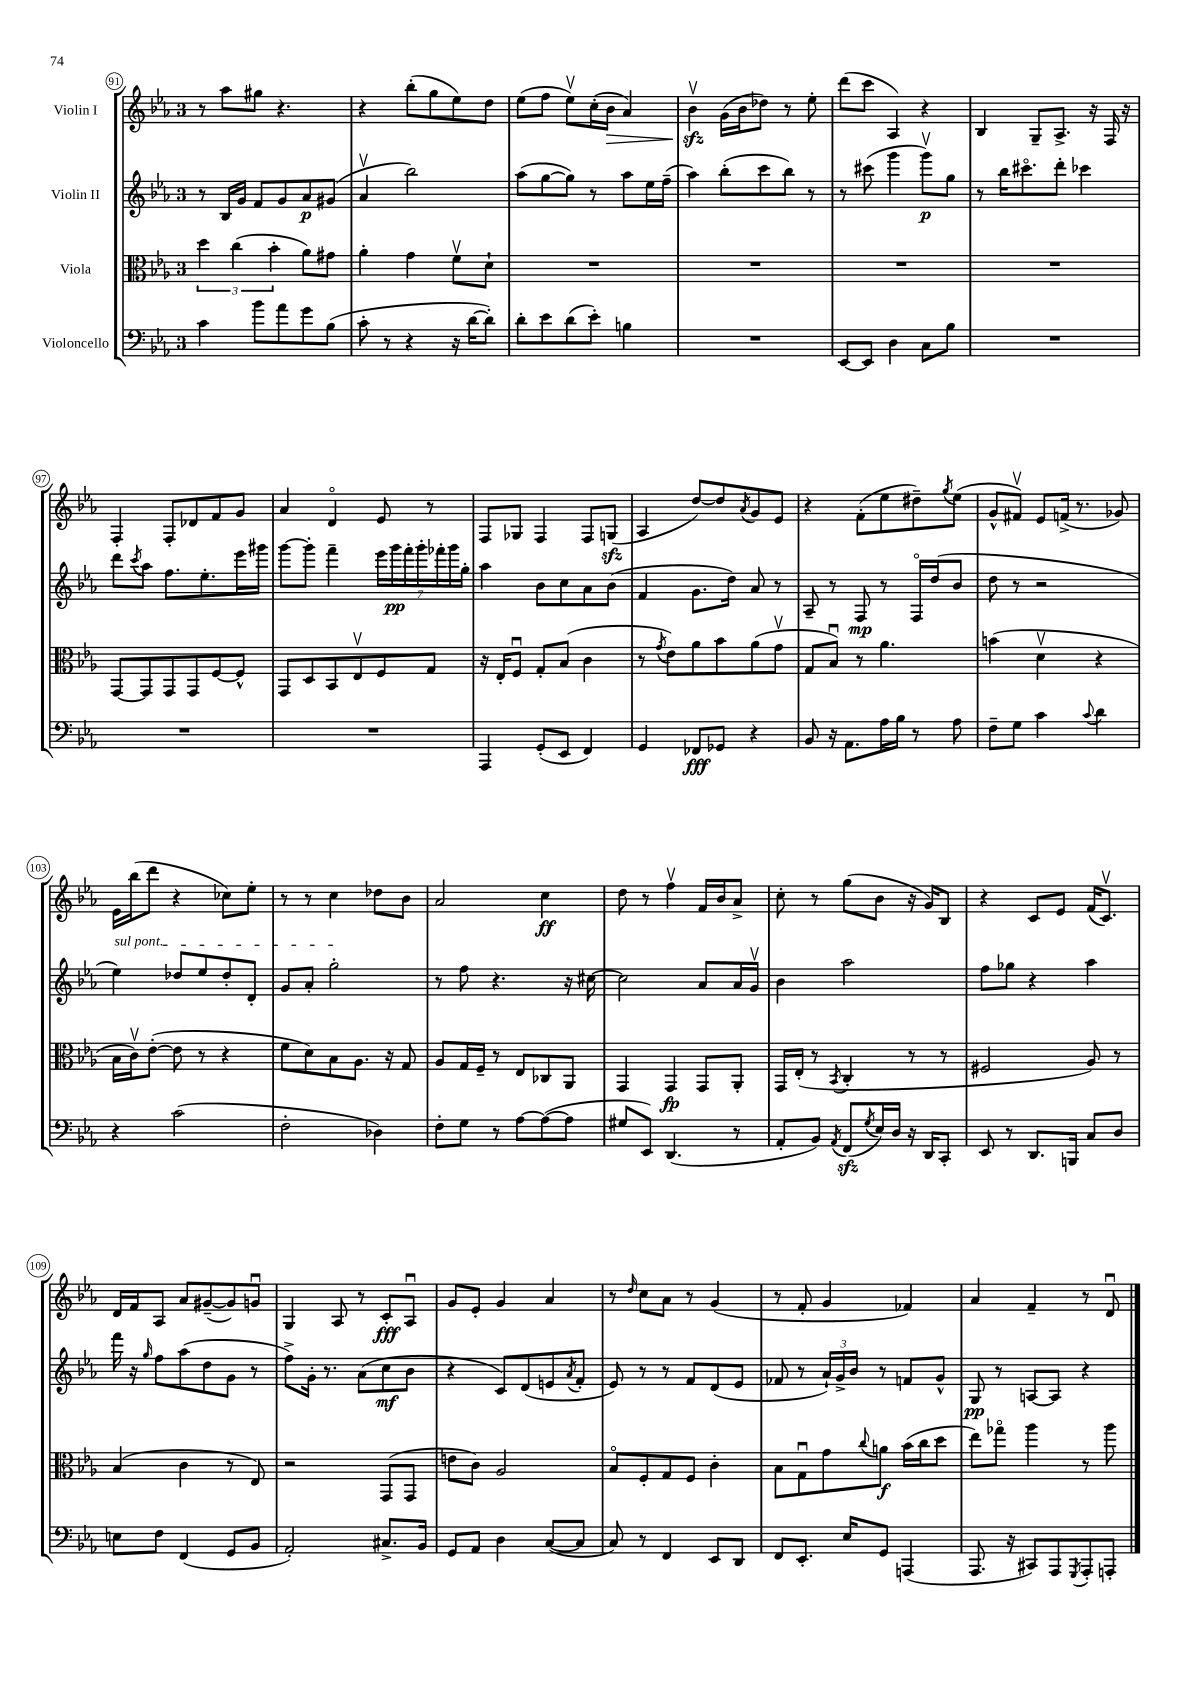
<<
\new StaffGroup <<
\new Staff = "s0" \with { instrumentName = "Violin I" } {
    \clef treble \key ees \major \once \override Staff.TimeSignature.style = #'single-digit \time 3/4
    r8 aes''8 gis''8 r4. |
    r4 bes''8-.( g''8 ees''8) d''8 |
    ees''8( f''8 ees''8\upbow) c''16-.( bes'16\> aes'4) |
    bes'4\upbow\sfz\! g'16( bes'16 des''8) r8 ees''8-. |
    d'''8( c'''8 aes4) r4 |
    bes4 g8-- aes8.-> r16 f16 r16 |
    f4-. f8-. des'8 f'8 g'8 |
    aes'4 d'4\flageolet ees'8 r8 |
    f8 ges8 f4 f8 g8\sfz( |
    aes4 d''8~) d''8 \acciaccatura { aes'8 } g'8 ees'8 |
    r4 f'8-.( ees''8 dis''8--) \acciaccatura { g''8 } ees''8( |
    g'8-^ fis'8\upbow) ees'8 f'16->( r8. ges'8) |
    ees'16 bes''16( d'''8 r4 ces''8) ees''8-. |
    r8 r8 c''4 des''8 bes'8 |
    aes'2 c''4\ff |
    d''8 r8 f''4\upbow f'16 bes'16 aes'8-> |
    c''8-. r8 g''8( bes'8 r16 g'16) bes8 |
    r4 c'8 ees'8 f'16( c'8.\upbow) |
    d'16 f'16 aes8 aes'8 gis'8~--( gis'8) g'8\downbow |
    g4 aes8 r8 c'8-.\fff aes8\downbow |
    g'8 ees'8-. g'4 aes'4 |
    r8 \grace { d''16 } c''8 aes'8 r8 g'4( |
    r8 f'8-. g'4 fes'4) |
    aes'4 f'4-- r8 d'8\downbow \bar "|." |
}
\new Staff = "s1" \with { instrumentName = "Violin II" } {
    \clef treble \key ees \major \once \override Staff.TimeSignature.style = #'single-digit \time 3/4
    r8 bes16 g'16 f'8 g'8 aes'8\p gis'8( |
    aes'4\upbow bes''2) |
    aes''8( g''8~ g''8) r8 aes''8 ees''16 f''16--( |
    aes''4) bes''8-.( c'''8 bes''8) r8 |
    r8 cis'''8( g'''4 g'''8\upbow\p) g''8 |
    r8 bes''16 cis'''8.\flageolet d'''8-. ces'''4 |
    d'''8 \acciaccatura { c'''8 } aes''8 f''8. ees''8.-. ees'''16 gis'''16 |
    g'''8~ g'''8-. f'''4-- \tuplet 7/4 { ees'''16 g'''16\pp f'''16-. g'''16-. fes'''16-. g'''16 g''16-. } |
    aes''4 bes'8 c''8 aes'8 bes'8( |
    f'4 g'8. d''16) aes'8 r8 |
    aes8-- r8 f8\mp r8 f16\flageolet d''16( bes'8 |
    d''8 r8 r2 |
    \once \override TextSpanner.bound-details.left.text = \markup { \italic "sul pont." } ees''4\startTextSpan) des''8 ees''8 des''8-. d'8-. |
    g'8 aes'8-. g''2-.\stopTextSpan |
    r8 f''8 r4. r16 cis''16~ |
    cis''2 aes'8 aes'16 g'16\upbow |
    bes'4 aes''2 |
    f''8 ges''8 r4 aes''4 |
    f'''16 r16 \grace { g''16 } f''8 aes''8( d''8 g'8 r8 |
    f''8->) g'16-. r8. aes'8( c''8\mf bes'8 |
    r4 c'8) d'8( e'8 \acciaccatura { aes'8 } f'8-. |
    ees'8) r8 r8 f'8 d'8( ees'8 |
    fes'8 r8 \tuplet 3/2 { aes'16-!) g'16-> bes'16 } r8 f'8 g'8-^ |
    g8\pp r8 a8~ a8 r4 \bar "|." |
}
\new Staff = "s2" \with { instrumentName = "Viola" } {
    \clef alto \key ees \major \once \override Staff.TimeSignature.style = #'single-digit \time 3/4
    \tuplet 3/2 { d''4 c''4( bes'4-. } aes'8) gis'8 |
    aes'4-. g'4 f'8\upbow d'8-! |
    R2. |
    R2. |
    R2. |
    R2. |
    g,8~ g,8 g,8 g,8 f8~ f8-^ |
    g,8 d8 bes,8 ees8\upbow f8 g8 |
    r16 ees16-. f8\downbow g8-. bes8( c'4 |
    r8 \acciaccatura { g'8 } ees'8) aes'8 bes'8 aes'8( g'8\upbow |
    g8 bes8\downbow) r8 aes'4. |
    b'4( d'4\upbow r4 |
    bes16 c'16\upbow) ees'8~-.( ees'8 r8 r4 |
    f'8 d'8) bes8 aes8. r16 g8 |
    aes8 g16 f16-- r8 ees8 ces8 aes,8 |
    g,4 g,4\fp g,8 aes,8-. |
    g,16 ees16-.( r8 \acciaccatura { bes,8 } c4-. r8 r8 |
    fis2 aes8) r8 |
    bes4( c'4 r8 ees8) |
    r2 g,8( g,8 |
    e'8 c'8) aes2 |
    bes8\flageolet f8-. g8 f8 c'4-. |
    bes8 g8\downbow g'8 \appoggiatura { c''8 } a'8\f bes'16( c''16 d''8 |
    ees''8) ges''8\flageolet aes''4 r8 aes''8 \bar "|." |
}
\new Staff = "s3" \with { instrumentName = "Violoncello" } {
    \clef bass \key ees \major \once \override Staff.TimeSignature.style = #'single-digit \time 3/4
    c'4 bes'8 aes'8 g'8 bes8( |
    c'8-. r8 r4 r16 d'16~ d'8-.) |
    d'8-. ees'8 d'8( ees'8-.) b4 |
    R2. |
    ees,8~ ees,8 d4 c8 bes8 |
    R2. |
    R2. |
    R2. |
    aes,,4 g,8-.( ees,8 f,4) |
    g,4 fes,8\fff ges,8 r4 |
    bes,8 r16 aes,8. aes16 bes16 r8 aes8 |
    f8-- g8 c'4 \appoggiatura { c'8 } d'4 |
    r4 c'2( |
    f2-. des4) |
    f8-. g8 r8 aes8~ aes8~( aes8 |
    gis8 ees,8) d,4.( r8 |
    aes,8-. bes,8) \acciaccatura { aes,8 } f,8\sfz( \acciaccatura { g8 } ees16) d16 r16 d,16 c,8-. |
    ees,8 r8 d,8. b,,16 c8 d8 |
    e8 f8 f,4( g,8 bes,8 |
    aes,2-.) cis8.-> bes,16 |
    g,8 aes,8 d4 c8~( c8 |
    c8) r8 f,4 ees,8 d,8 |
    f,8 ees,8.-. ees16 g,8 a,,4( |
    aes,,8. r16 cis,8) aes,,8 \acciaccatura { g,,8 } aes,,8-. a,,8-. \bar "|." |
}
>>
>>
\layout { \context { \Score currentBarNumber = #91 \override BarNumber.stencil = #(make-stencil-circler 0.1 0.3 ly:text-interface::print) } }
